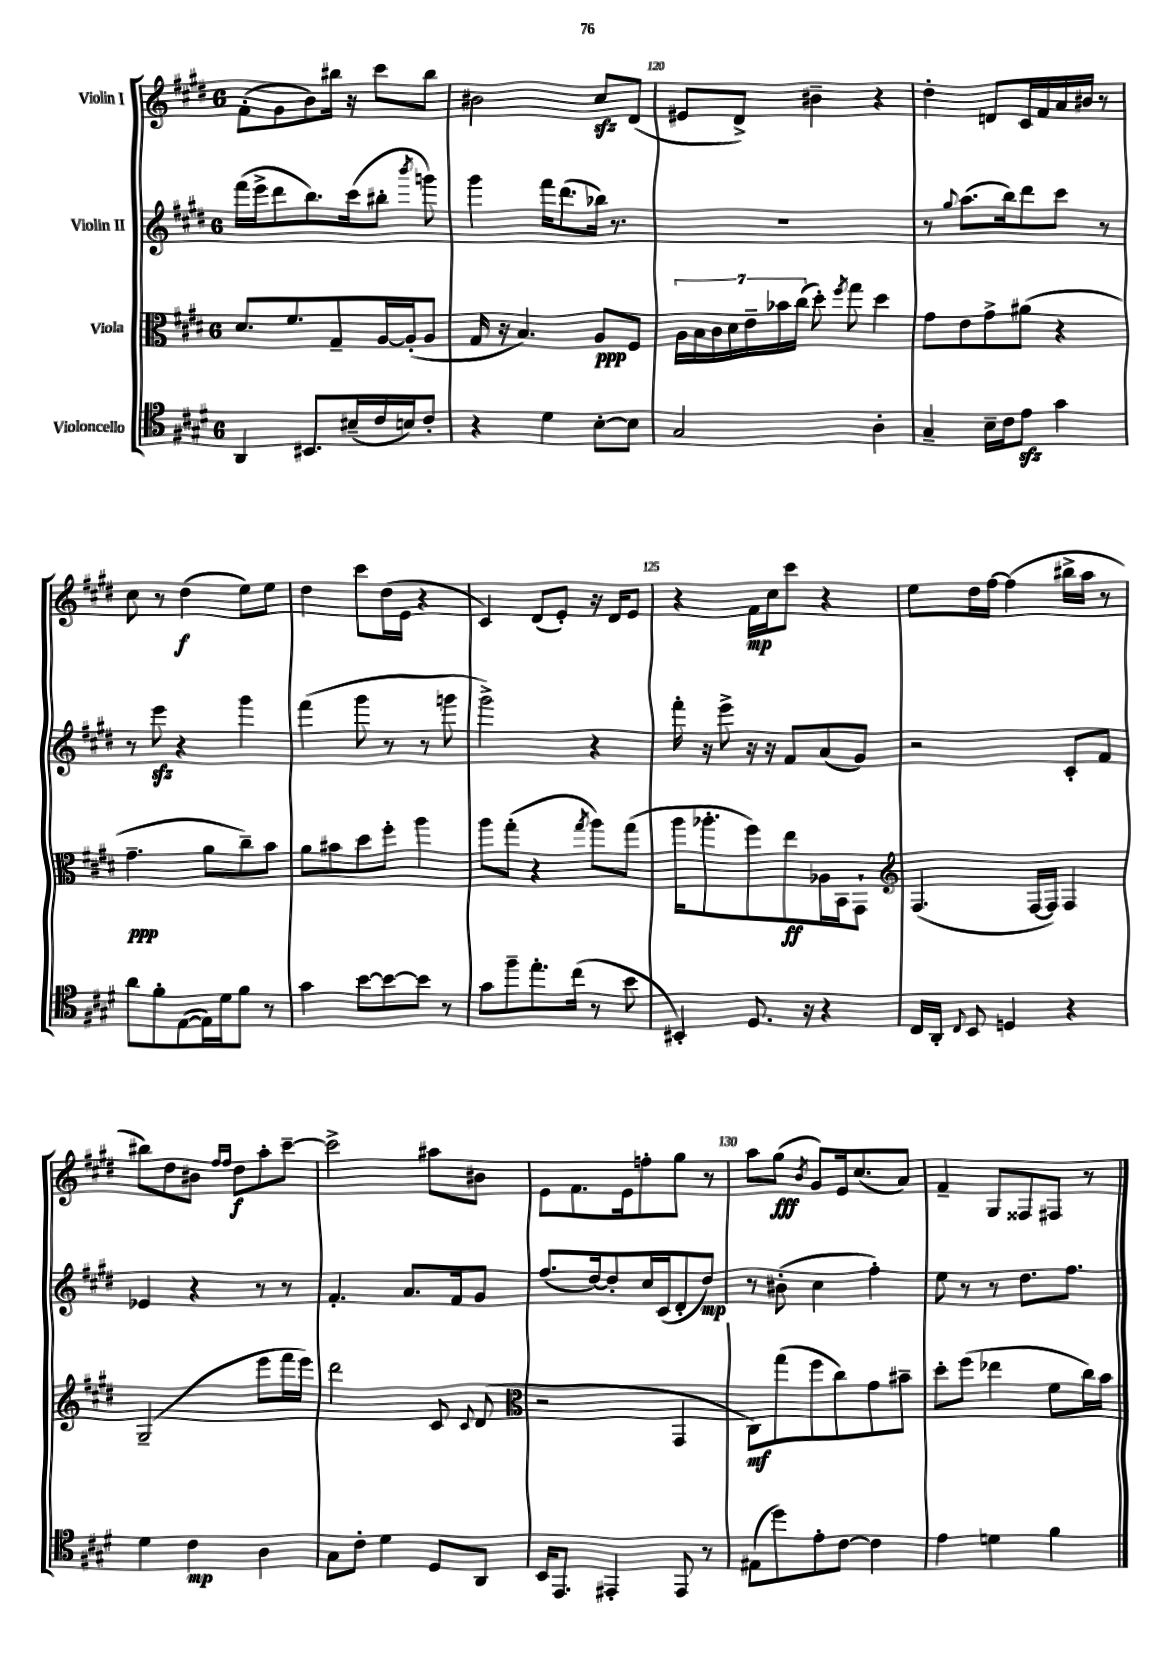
<<
\new StaffGroup <<
\new Staff = "s0" \with { instrumentName = "Violin I" } {
    \clef treble \key e \major \once \override Staff.TimeSignature.style = #'single-digit \time 6/8
    \autoBeamOff fis'8[-.( gis'8 b'8) bis''16] r16 cis'''8[ bis''8] |
    bis'2 cis''8[\sfz dis'8]( |
    eis'8[ dis'8]->) bis'4-- r4 |
    dis''4-. d'8[ cis'16 fis'16 a'16 bis'16] r8 |
    cis''8 r8 dis''4\f( e''8[) e''8] |
    dis''4 cis'''8[ dis''16( e'16] r4 |
    cis'4) dis'8[( e'8]-.) r16 dis'16[ e'8] |
    r4 fis'16[\mp cis''16 cis'''8] r4 |
    e''8[ dis''16 fis''16]~ fis''4( bis''16[-> a''16] r8 |
    bis''8[) dis''8 bis'8] \grace { fis''16[ fis''16] } dis''8[\f a''8-. cis'''8]~-- |
    cis'''2-> ais''8[ bis'8] |
    e'8[ fis'8. e'16 f''8-. gis''8] r8 |
    a''8[ gis''8]\fff( \acciaccatura { b'8 } gis'8[) e'16 cis''8.( a'8]) |
    fis'4-- gis8[ fisis8 fis8] r8 \bar "|." |
}
\new Staff = "s1" \with { instrumentName = "Violin II" } {
    \clef treble \key e \major \once \override Staff.TimeSignature.style = #'single-digit \time 6/8
    \autoBeamOff fis'''16[( e'''16-> dis'''8 b''8.) cis'''16( bis''8]-. \acciaccatura { b'''8 } g'''8) |
    gis'''4 fis'''16[ dis'''8.( bes''16]) r8. |
    R2. |
    r8 \appoggiatura { gis''8 } a''8.[( b''16) dis'''8 cis'''8] r8 |
    r8 e'''8\sfz r4 gis'''4 |
    fis'''4( gis'''8 r8 r8 g'''8 |
    gis'''2->) r4 |
    fis'''16-. r16 e'''8-> r16 r16 fis'8[ a'8( gis'8]) |
    r2 cis'8[-. fis'8] |
    ees'4 r4 r8 r8 |
    fis'4.-. a'8.[ fis'16 gis'8] |
    fis''8.[( dis''16~) dis''8-. cis''16 cis'16( dis'8-. dis''8]\mp) |
    r8 bis'8-.( cis''4 fis''4-.) |
    e''8 r8 r8 dis''8.[ fis''8.] \bar "|." |
}
\new Staff = "s2" \with { instrumentName = "Viola" } {
    \clef alto \key e \major \once \override Staff.TimeSignature.style = #'single-digit \time 6/8
    \autoBeamOff dis'8.[ fis'8. gis8-- a16~ a16-.( a8] |
    gis16 r16 b4.) a8[\ppp fis8] |
    \tuplet 7/4 { a16[ b16 cis'16 dis'16 e'16-- bes'16 cis''16]( } dis''8-.) \acciaccatura { fis''8 } gis''8 dis''4 |
    gis'8[ e'8 gis'8-> ais'8]( r4 |
    gis'4.--\ppp a'8[ cis''8--) b'8] |
    a'8[ bis'8 dis''8 fis''8]-. a''4 |
    a''8[ gis''8]-.( r4 \acciaccatura { gis''8 } a''8[) gis''8]( |
    a''16[ aes''8.-. fis''8) e''8\ff aes16 b,16 gis,8]-! |
    \clef treble fis4.( fis16[~ fis16]) fis4 |
    gis2--( e'''8[ fis'''16 e'''16]) |
    dis'''2 cis'8 \appoggiatura { cis'8 } dis'8( |
    \clef alto r2 gis,4 |
    cis8[\mf) gis''8( fis''8 cis''8) gis'8 bis'8]-- |
    dis''8[-. fis''8]( ees''4 fis'8[ cis''16) b'16] \bar "|." |
}
\new Staff = "s3" \with { instrumentName = "Violoncello" } {
    \clef tenor \key e \major \once \override Staff.TimeSignature.style = #'single-digit \time 6/8
    \autoBeamOff a,4 bis,8.[ bis16--( cis'16 b16) cis'8]-. |
    r4 dis'4 b8[~-. b8] |
    gis2 a4-. |
    gis4-- b16[-- cis'16 e'8]\sfz gis'4 |
    a'8[ fis'8-. e8~( e16) dis'16 fis'8] r8 |
    gis'4 b'8[~ b'8~ b'8] r8 |
    gis'8[ fis''8-- e''8.-. cis''16]( r8 b'8 |
    bis,4-.) dis8. r16 r4 |
    cis16[ a,16]-. \appoggiatura { cis8 } b,8 d4 r4 |
    dis'4 cis'4\mp a4 |
    gis8[ cis'8]-. dis'4 dis8[ a,8] |
    b,16[ e,8.] eis,4-. eis,8 r8 |
    eis8[( dis''8) e'8-. cis'8]~ cis'4 |
    e'4 d'4 fis'4 \bar "|." |
}
>>
>>
\layout { \context { \Score currentBarNumber = #118 \override BarNumber.break-visibility = ##(#f #t #t) barNumberVisibility = #(every-nth-bar-number-visible 5) } }
